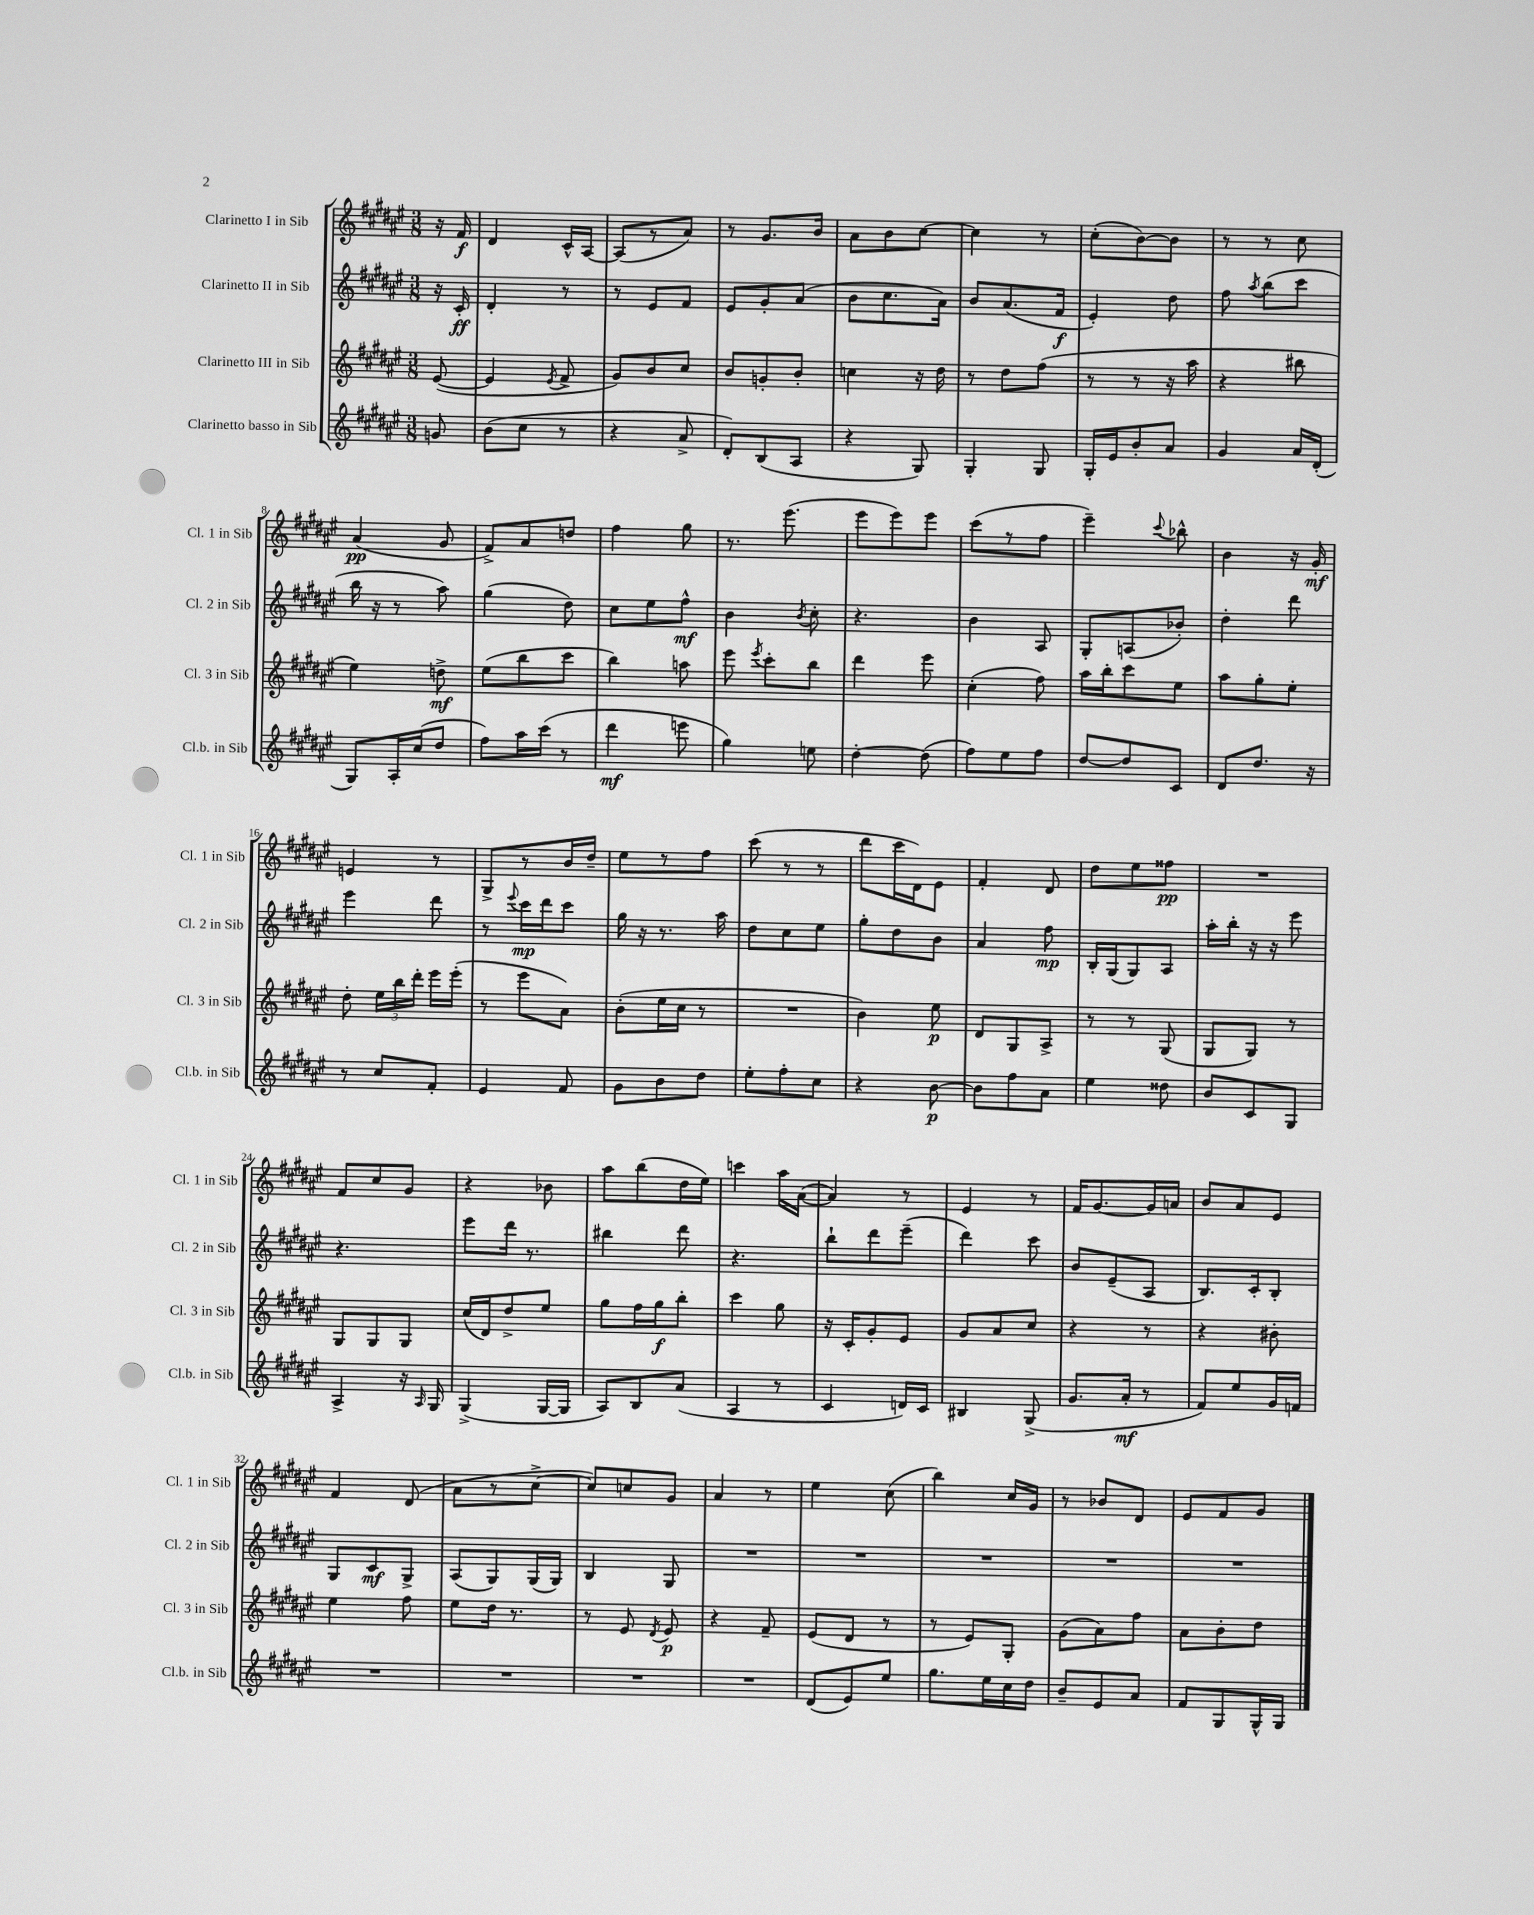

**kern	**kern	**kern	**kern
*staff4	*staff3	*staff2	*staff1
*clefG2	*clefG2	*clefG2	*clefG2
*k[f#c#g#d#a#e#]	*k[f#c#g#d#a#e#]	*k[f#c#g#d#a#e#]	*k[f#c#g#d#a#e#]
*M3/8	*M3/8	*M3/8	*M3/8
8g	([8e#	16r	16r
.	.	16c#'	16f#
=	=	=	=
(8b	4e#]	4d#'	4d#
8cc#	.	.	.
.	8qe#	.	.
8r	8f#^	8r	16c#^^
.	.	.	[16A#
=	=	=	=
4r	8g#)	8r	(8A#]
.	8b	8e#	8r
8a#^	8cc#	8f#	8a#)
=	=	=	=
8d#')	8b	8e#	8r
(8B	8g'	8g#'	8.g#
8A#	8b'	(8a#	.
.	.	.	16b
=	=	=	=
4r	4cc	8b	8a#
.	.	8.cc#	8b
8G#)	16r	.	[8cc#
.	16dd#	16a#)	.
=	=	=	=
4G#'	8r	8b	4cc#]
.	8dd#	(8.a#	.
8G#	(8ff#	.	8r
.	.	16f#	.
=	=	=	=
16G#'	8r	4e#')	(8cc#'
16e#	.	.	.
8b'	8r	.	[8b)
8a#	16r	8dd#	8b]
.	16aa#	.	.
=	=	=	=
4g#	4r	8ff#	8r
.	.	8qaa#	.
.	.	(8bb	8r
16a#	8bb#	8ccc#	8cc#
(16d#'	.	.	.
=	=	=	=
8G#)	4ee#)	16bb	(4a#
.	.	16r	.
16A#'	.	8r	.
(16cc#	.	.	.
8dd#	8dd^	8aa#)	8g#
=	=	=	=
8ff#)	(8ee#	(4gg#	8f#^)
16aa#	8bb	.	8a#
(16ccc#	.	.	.
8r	8ccc#	8dd#)	8dd
=	=	=	=
4ddd#	4bb)	8cc#	4ff#
.	.	8ee#	.
8eee	8aa	8ff#^^	8gg#
=	=	=	=
4gg#)	8eee#	4b	8.r
.	8qeee#	.	.
.	8ccc#'	.	.
.	.	.	(8.eee#
.	.	8qb	.
8ee	8bb	8cc#'	.
=	=	=	=
[4dd#'	4ddd#	4.r	8eee#
.	.	.	8eee#)
(8dd#]	8eee#	.	8eee#
=	=	=	=
8ff#)	(4cc#'	4b	(8ccc#
8ee#	.	.	8r
8ff#	8ff#)	8A#	8ff#
=	=	=	=
[8dd#	16aa#	8G#'	4eee#~)
.	16bb'	.	.
8dd#]	8ccc#	(8A	.
.	.	.	8qqccc#
8c#	8ee#	8b-')	8bb-^^
=	=	=	=
8d#	8aa#	4dd#'	4b
8.dd#	8gg#'	.	.
.	8ee#'	8ddd#	16r
16r	.	.	16g#'
=	=	=	=
8r	8dd#'	4eee#	4e
8cc#	24ee#	.	.
.	24bb	.	.
.	24ddd#'	.	.
8f#'	16eee#	8ddd#	8r
.	(16eee#'	.	.
=	=	=	=
4e#	8r	8r	8G#^
.	.	8qqeee#	.
.	8eee#	16ccc#	8r
.	.	16ddd#	.
8f#	8a#)	8ccc#	16b
.	.	.	16dd#~
=	=	=	=
8g#	(8b'	16gg#	8ee#
.	.	16r	.
8b	16ee#	8.r	8r
.	16cc#	.	.
8dd#	8r	.	8ff#
.	.	16aa#	.
=	=	=	=
8ee#'	4.r	8dd#	(8ccc#
8ff#'	.	8cc#	8r
8cc#	.	8ee#	8r
=	=	=	=
4r	4b)	8gg#'	8ddd#
.	.	8dd#	16ccc#
.	.	.	16d#)
[8b	8ee#	8b	8e#
=	=	=	=
8b]	8d#	4a#	4f#'
8ff#	8G#	.	.
8a#	8A#^	8ff#	8d#
=	=	=	=
4ee#	8r	16B'	8dd#
.	.	(16G#	.
.	8r	8G#)	8ee#
8dd##	(8G#	8A#	8ff##
=	=	=	=
8b	8G#	16aa#'	4.r
.	.	16bb'	.
8c#	8G#)	16r	.
.	.	16r	.
8G#	8r	8eee#	.
=	=	=	=
4A#^	8G#	4.r	8f#
.	8G#	.	8cc#
16r	8G#	.	8g#
16qqA#	.	.	.
16G#	.	.	.
=	=	=	=
(4G#^	(16cc#	8eee#	4r
.	16d#)	.	.
.	8dd#^	16ddd#	.
.	.	8.r	.
[16G#	8ee#	.	8b-
16G#]	.	.	.
=	=	=	=
8A#)	8gg#	4bb#	8aa#
8B	16ff#	.	(8bb
.	16gg#	.	.
(8a#	8bb'	8ddd#	16dd#
.	.	.	16ee#)
=	=	=	=
4A#	4ccc#	4.r	4ccc
8r	8gg#	.	16aa#
.	.	.	([16a#
=	=	=	=
4c#	16r	8bb`	4a#])
.	16c#'	.	.
.	8g#'	8ddd#	.
16d)	8e#	(8eee#~	8r
16c#	.	.	.
=	=	=	=
4B#	8g#	4ddd#)	4e#
.	8a#	.	.
(8G#^	8cc#	8ccc#	8r
=	=	=	=
8.g#	4r	8b	16f#
.	.	.	[8.g#
.	.	(8e#~	.
16a#'	.	.	.
8r	8r	8A#	16g#]
.	.	.	16a
=	=	=	=
8f#)	4r	8.B)	8b
8ee#	.	.	8a#
.	.	16c#'	.
16g#	8b#'	8B'	8e#
16f	.	.	.
=	=	=	=
4.r	4ee#	8G#	4f#
.	.	8c#	.
.	8ff#	8G#^	(8d#
=	=	=	=
4.r	8ee#	(8A#	8a#
.	16dd#	8G#)	8r
.	8.r	.	.
.	.	(16G#	[8cc#^
.	.	16G#)	.
=	=	=	=
4.r	8r	4B	8cc#])
.	8e#	.	8cc
.	8qd#	.	.
.	8e#	8G#	8g#
=	=	=	=
4.r	4r	4.r	4a#
.	8f#~	.	8r
=	=	=	=
(8d#	(8e#	4.r	4ee#
8e#)	8d#	.	.
8ee#	8r	.	(8cc#
=	=	=	=
8.gg#	8r	4.r	4bb)
.	8e#)	.	.
16ee#	.	.	.
16cc#	8G#'	.	16cc#
16dd#	.	.	16g#
=	=	=	=
8b~	(8g#	4.r	8r
8e#	8a#)	.	8b-
8a#	8ff#	.	8d#
=	=	=	=
8f#	8a#	4.r	8e#
8G#	8b'	.	8f#
16G#^^	8dd#	.	8g#
16G#	.	.	.
==	==	==	==
*-	*-	*-	*-
